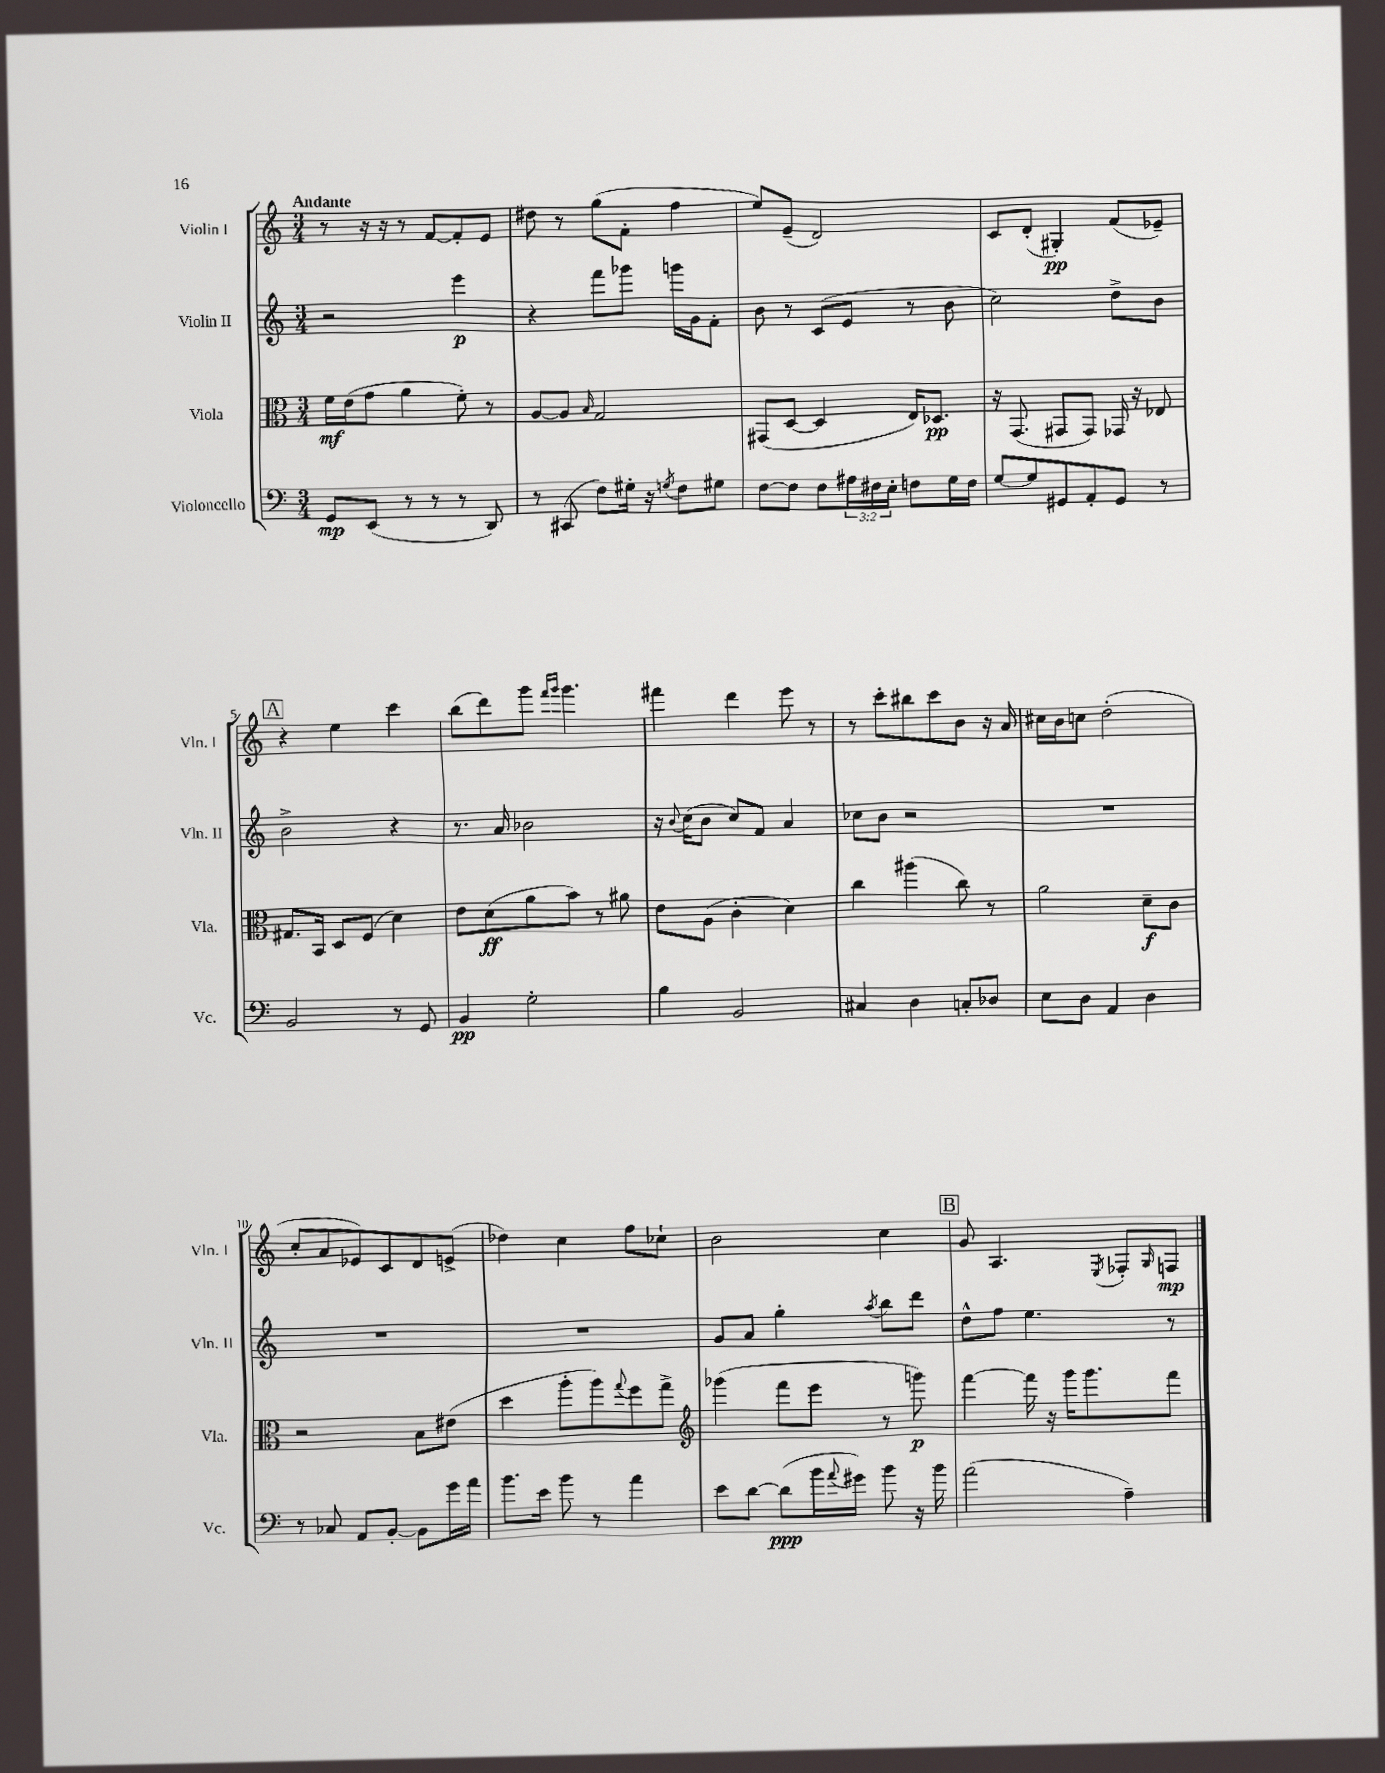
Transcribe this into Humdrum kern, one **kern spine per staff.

**kern	**kern	**kern	**kern
*staff4	*staff3	*staff2	*staff1
*clefF4	*clefC3	*clefG2	*clefG2
*k[]	*k[]	*k[]	*k[]
*M3/4	*M3/4	*M3/4	*M3/4
8GG	16f	2r	8r
.	(16e	.	.
(8EE	8g	.	16r
.	.	.	16r
8r	4a	.	8r
8r	.	.	[8f
8r	8f')	4eee	8f']
8DD)	8r	.	8e
=	=	=	=
8r	[8A	4r	8dd#
(8CC#	8A]	.	8r
.	16qqB	.	.
8F)	2G	8fff	(8gg
16G#'	.	8ggg-	8f'
16r	.	.	.
8qG	.	.	.
8F	.	16ggg	4ff
.	.	16g	.
8G#	.	8f'	.
=	=	=	=
[8F	(8GG#	8b	8ee)
8F]	[8D	8r	(8e~
8F	4D]	(8c	2d)
24A#	.	8e	.
24F#	.	.	.
24E'	.	.	.
8F	16E)	8r	.
.	8.D-	.	.
16G	.	8b	.
16F	.	.	.
=	=	=	=
[8G	16r	2cc)	8c
.	(8.GG	.	.
8G]	.	.	(8d'
8GG#	8GG#	.	4G#')
8AA'	8GG#)	.	.
8GG#	16GG-	8dd^	(8f
.	16r	.	.
8r	8E-	8b	8e-~)
=	=	=	=
2BB	8.G#	2b^	4r
.	16BB	.	.
.	8D	.	4ee
.	(8F	.	.
8r	4d)	4r	4ccc
8GG	.	.	.
=	=	=	=
4BB	8e	8.r	(8bb
.	(8d	.	8ddd)
.	.	16a	.
2G'	8a	2b-	8ggg
.	.	.	16qqfff
.	.	.	16qqggg
.	8b)	.	4.ggg
.	8r	.	.
.	8a#	.	.
=	=	=	=
4B	8e	16r	4fff#
.	.	8qqb	.
.	.	(16cc	.
.	(8A	8b	.
2BB	4c'	8cc)	4ddd
.	.	8f	.
.	4d)	4a	8eee
.	.	.	8r
=	=	=	=
4C#	4cc	8cc-	8r
.	.	8b	8ccc'
4D	(4aa#	2r	8bb#
.	.	.	8ccc
8C'	8cc)	.	8b
8D-	8r	.	16r
.	.	.	16a
=	=	=	=
8E	2a	2.r	16cc#
.	.	.	16b
8D	.	.	8cc
4AA	.	.	(2dd'
4D	8d~	.	.
.	8c	.	.
=	=	=	=
8r	2r	2.r	8cc'
8C-	.	.	8a
8AA	.	.	8e-)
[8BB'	.	.	8c
8BB]	8B	.	8d
16g	(8e#	.	(8e^
16a	.	.	.
=	=	=	=
8.b	4dd	2.r	4dd-)
16e	.	.	.
8b	8aa'	.	4cc
8r	8aa)	.	.
.	8qqgg	.	.
4a	8ff	.	8ff
.	8gg^	.	8cc-`
=	=	=	=
*	*clefG2	*	*
8e	(4ggg-	8g	2b
[8d	.	8a	.
(8d]	8fff	4gg'	.
16b	8eee	.	.
8qqa	.	.	.
16g#)	.	.	.
.	.	8qaa	.
8b	8r	8bb	4cc
16r	8ggg)	8ddd	.
16b	.	.	.
=	=	=	=
(2a	[4fff	8dd^^	8g
.	.	8ff	4.A
.	16fff]	4.ee	.
.	16r	.	.
.	16ggg	.	.
.	8.ggg	.	.
.	.	.	8qE
4A~)	.	.	8F-'
.	.	.	16qqG
.	8fff	8r	8F
==	==	==	==
*-	*-	*-	*-
